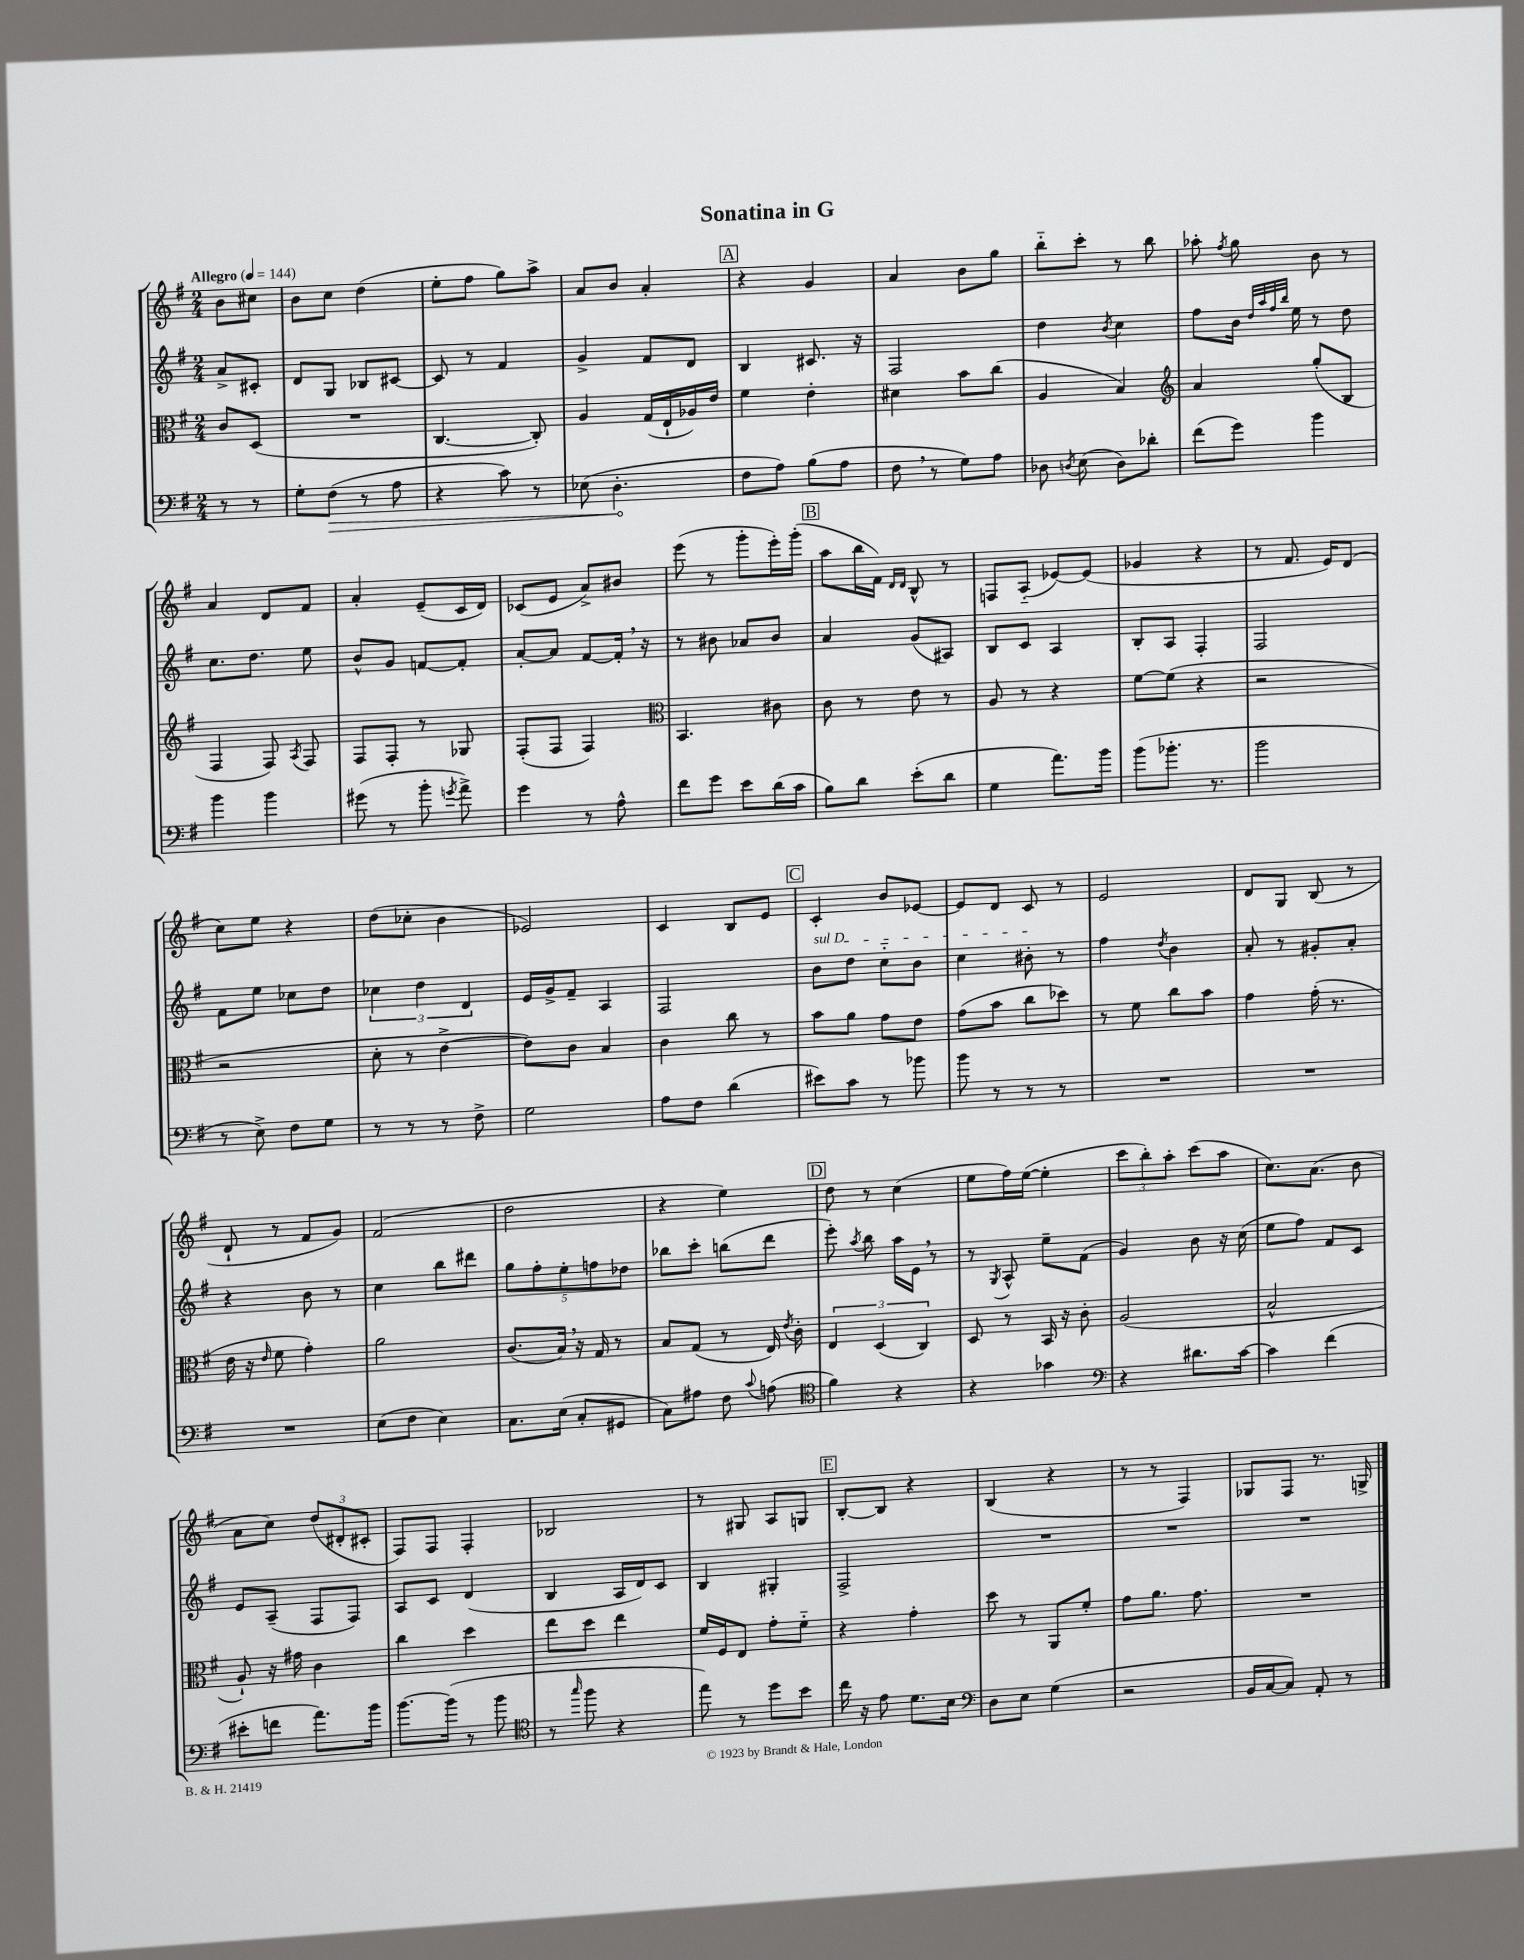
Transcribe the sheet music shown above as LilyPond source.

\header { title = "Sonatina in G" }
<<
\new StaffGroup <<
\new Staff = "s0" {
    \clef treble \key g \major \numericTimeSignature \time 2/4 \partial 4 \tempo "Allegro" 4 = 144
    \autoBeamOff b'8[ cis''8] |
    b'8[ c''8] d''4( |
    e''8[-. fis''8] g''8[) a''8]-> |
    a'8[ b'8] a'4-. |
    \mark \markup { \box "A" } r4 g'4 |
    a'4 b'8[ g''8] |
    b''8[-_ c'''8]-. r8 b''8 |
    aes''8-. \acciaccatura { fis''8 } g''8 b'8 r8 |
    a'4 d'8[ fis'8] |
    a'4-. e'8[--( c'16 d'16]) |
    ces'8[( e'8] a'8[->) bis'8] |
    e'''8( r8 g'''8[-. e'''16-.) g'''16]-.( |
    \mark \markup { \box "B" } a''8[ b''16 fis'16]) \grace { d'16[ d'16] } b8-^ r8 |
    f8[ a8]-_( ees'8[~) ees'8]( |
    ges'4 r4 |
    r8 fis'8. e'16[) d'8]( |
    c''8[) e''8] r4 |
    d''8[( ces''8]-. b'4 |
    ees'2) |
    c'4 b8[ e'8] |
    \mark \markup { \box "C" } c'4-. b'8[ ees'8]~ |
    ees'8[ d'8] c'8 r8 |
    e'2 |
    d'8[ g8] b8( r8 |
    d'8-! r8 fis'8[ g'8]) |
    fis'2( |
    d''2 |
    r4 e''4) |
    \mark \markup { \box "D" } d''8 r8 c''4( |
    e''8[ fis''16) e''16]~( e''4-. |
    \tuplet 3/2 { c'''8[ b''8-.) a''8]-. } c'''8[( a''8] |
    c''8.[) a'8.]( b'8 |
    a'8[ c''8]) \tuplet 3/2 { d''8[( dis'8-. cis'8]-. } |
    fis8[) fis8] fis4-. |
    bes2 |
    r8 gis8 a8[ g8] |
    \mark \markup { \box "E" } b8[~-. b8] r4 |
    b4( r4 |
    r8 r8 fis4) |
    ges8[ fis8] r8. g16-> \bar "|." |
}
\new Staff = "s1" {
    \clef treble \key g \major \numericTimeSignature \time 2/4 \partial 4
    \autoBeamOff a'8[-> cis'8]-. |
    d'8[ g8] bes8[ cis'8]~ |
    cis'8 r8 fis'4 |
    g'4-> fis'8[ d'8] |
    \mark \markup { \box "A" } b4 cis'8. r16 |
    fis2 |
    d''4 \acciaccatura { b'8 } c''4 |
    fis''8[ b'16] \grace { d''32[ a''32 fis''32 b''32] } e''16 r8 d''8 |
    c''8.[ d''8.] e''8 |
    b'8[-^ g'8] f'8[~ f'8]-. |
    a'8[~-. a'8] fis'8[~ fis'16]-. \breathe r16 |
    r8 bis'8 aes'8[ bis'8] |
    \mark \markup { \box "B" } a'4 g'8[( ais8]) |
    b8[ c'8] a4 |
    b8[-. a8] fis4-. |
    fis2 |
    fis'8[ e''8] ces''8[ d''8] |
    \tuplet 3/2 { ces''4 d''4 d'4 } |
    e'16[ g'16-> fis'8]-- a4 |
    fis2 |
    \mark \markup { \box "C" } \once \override TextSpanner.bound-details.left.text = \markup { \italic "sul D" } b'8[\startTextSpan d''8] c''8[-_ b'8] |
    c''4 bis'8-.\stopTextSpan r8 |
    fis''4 \acciaccatura { d''8 } b'4 |
    a'8-. r8 gis'8[-. a'8]-. |
    r4 b'8 r8 |
    c''4 b''8[ dis'''8] |
    \tuplet 5/4 { g''8[ fis''8-. e''8-. f''8 des''8] } |
    bes''8[ c'''8]-. b''8[( d'''8] |
    \mark \markup { \box "D" } e'''8-.) \acciaccatura { a''8 } b''8 a''16[ e'16] \breathe r8 |
    r8 \acciaccatura { g8 } a8-^ e''8[-- fis'8]( |
    g'4) b'8 r16 c''16( |
    e''8[ fis''8]) fis'8[ c'8] |
    e'8[ a8]--( fis8[ fis8]) |
    a8[ c'8] d'4( |
    b4 a16[ d'16) c'8] |
    b4 gis4-. |
    \mark \markup { \box "E" } fis2-> |
    R2 |
    R2 |
    R2 \bar "|." |
}
\new Staff = "s2" {
    \clef alto \key g \major \numericTimeSignature \time 2/4 \partial 4
    \autoBeamOff c'8[ d8]( |
    R2 |
    c4.~ c8-.) |
    a4 g16[( e16-! aes16) e'16] |
    \mark \markup { \box "A" } fis'4 e'4-. |
    dis'4 b'8[ c''8]( |
    a4 b4) |
    \clef treble a'4 g''8[-.( b8] |
    fis4 fis8) \acciaccatura { a8 } fis8 |
    fis8[ fis8]-. r8 ges8 |
    fis8[-.( fis8] fis4) |
    \clef alto b,4. cis'8 |
    \mark \markup { \box "B" } c'8 r8 e'8 r8 |
    a8 r8 r4 |
    fis'8[~ fis'8]( r4 |
    r2 |
    r2 |
    d'8-. r8 e'4~-> |
    e'8[) c'8] b4 |
    c'4 c''8 r8 |
    \mark \markup { \box "C" } b'8[ a'8] g'8[ e'8] |
    g'8[( b'8] c''8[ des''8]) |
    r8 fis'8 c''8[ b'8] |
    g'4 g'16-.( r8. |
    e'16 r16 \grace { e'16 } fis'8 g'4-.) |
    a'2 |
    c'8.[( b16]) \breathe r16 g16 r8 |
    b8[ g8]( r8 e16) \acciaccatura { e'8 } c'16-. |
    \mark \markup { \box "D" } \tuplet 3/2 { e4 d4( c4) } |
    d8 r8 b,16 r16 c'8-. |
    a2( |
    b2-^ |
    a8-!) r16 gis'16 c'4 |
    c''4 d''4 |
    e''8[ d''8] e''4 |
    fis'16[ fis16 e8] g'8[-. fis'8]-_ |
    \mark \markup { \box "E" } r4 g'4-. |
    d''8 r8 a,8[ fis'8]-. |
    g'8[ a'8.] g'8. |
    R2 \bar "|." |
}
\new Staff = "s3" {
    \clef bass \key g \major \numericTimeSignature \time 2/4 \partial 4
    \autoBeamOff r8 r8 |
    g8[-. \once \override Hairpin.circled-tip = ##t fis8]\>( r8 a8 |
    r4 c'8) r8 |
    ees8( d4.-.\! |
    \mark \markup { \box "A" } fis8[ a8]) b8[( a8] |
    fis8 \breathe r8 g8[) a8] |
    des8 \acciaccatura { d8 } e8( d8[) des'8]-. |
    fis'8[( g'8]) b'4 |
    b'4 b'4 |
    gis'8( r8 b'8-. \acciaccatura { g'8 } a'8->) |
    g'4 r8 a8-^ |
    fis'8[ g'8] e'8[ d'16( c'16] |
    \mark \markup { \box "B" } b8[) d'8] e'8[-.( d'8] |
    g4 a'8.[) b'16] |
    b'8[( bes'8.]-. r8. |
    b'2 |
    r8 e8->) fis8[ g8] |
    r8 r8 r8 fis8-> |
    g2 |
    a8[ fis8] d'4( |
    \mark \markup { \box "C" } eis'8[) c'8] r8 bes'8 |
    b'8 r8 r8 r8 |
    R2 |
    R2 |
    R2 |
    e8[( fis8] e4) |
    c8.[ e16]( c8[-. gis,8] |
    c8[) ais8] fis8 \appoggiatura { c'8 } a8( |
    \mark \markup { \box "D" } \clef tenor fis'4) r4 |
    r4 ges'4 |
    \clef bass r4 dis'8.[ c'16]~ |
    c'4 fis'4( |
    eis'8[-. f'8] a'8.[) b'16] |
    b'8.[~ b'16]( r8 b'8 |
    \clef tenor r8 \grace { g''16 } fis''8 r4 |
    e''8) r8 d''8[ b'8] |
    \mark \markup { \box "E" } c''16 r16 e'8 d'8.[ b16] |
    \clef bass d8[ e8] g4( |
    r2 |
    b,16[ c16~ c8]) a,8-. r8 \bar "|." |
}
>>
>>
\layout { \context { \Score \remove "Bar_number_engraver" } }
